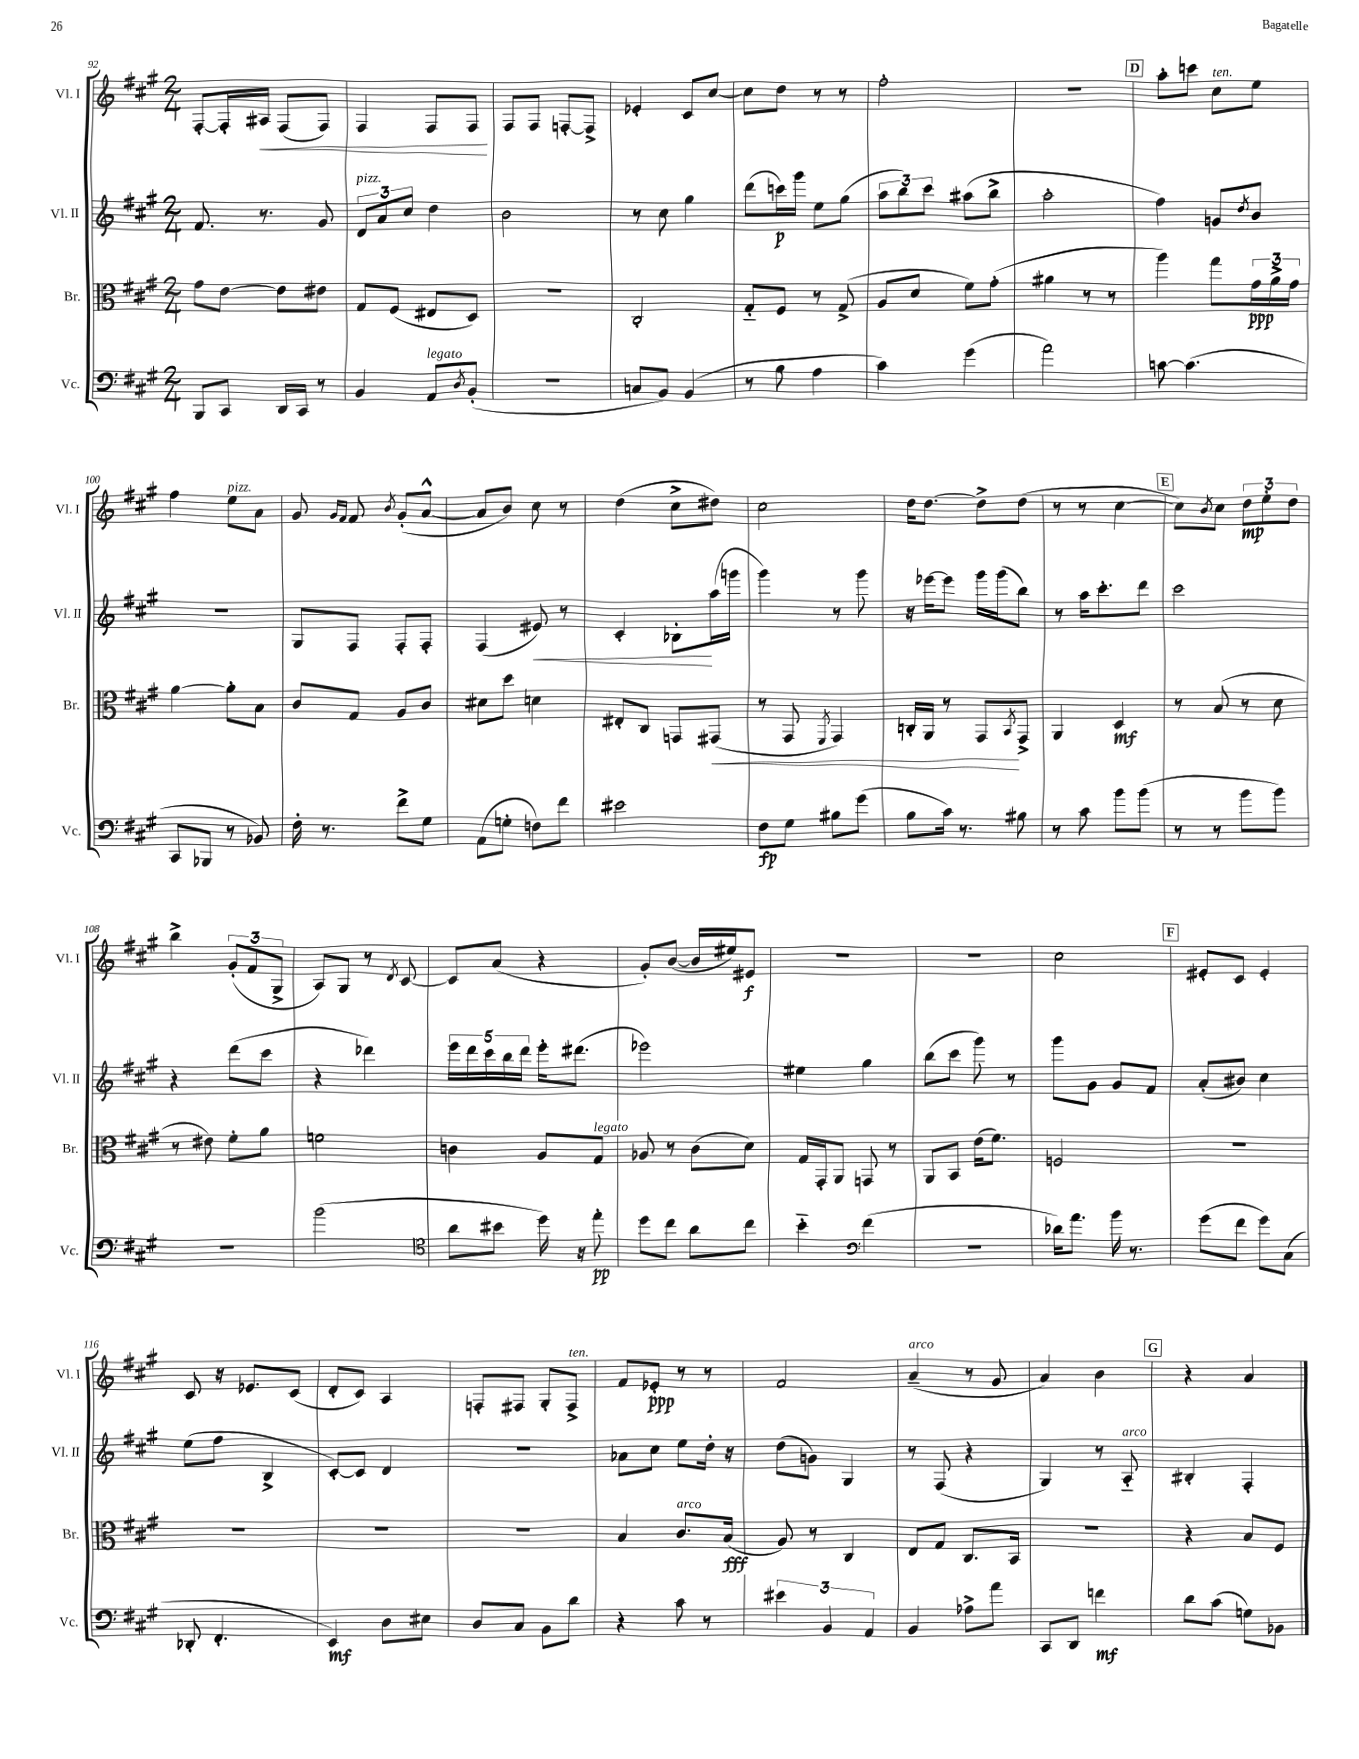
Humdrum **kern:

**kern	**dynam	**kern	**dynam	**kern	**dynam	**kern	**dynam
*part4	*part4	*part3	*part3	*part2	*part2	*part1	*part1
*staff4	*staff4	*staff3	*staff3	*staff2	*staff2	*staff1	*staff1
*I"Vc.	*	*I"Br.	*	*I"Vl. II	*	*I"Vl. I	*
*I'Vc.	*	*I'Br.	*	*I'Vl. II	*	*I'Vl. I	*
*clefF4	*	*clefC3	*	*clefG2	*	*clefG2	*
*k[f#c#g#]	*	*k[f#c#g#]	*	*k[f#c#g#]	*	*k[f#c#g#]	*
*M2/4	*	*M2/4	*	*M2/4	*	*M2/4	*
=92	=92	=92	=92	=92	=92	=92	=92
8BBB/L	.	8g#\L	.	8.f#/	.	[8F#'/L	.
8CC#/J	.	[8e\J	.	.	.	16F#'/L]	.
!	!	!	!	!	!	!	!LO:HP:b
.	.	.	.	8.r	.	16A#X/JJ	<
16DD/LL	.	8e\L]	.	.	.	(8F#/L	.
16CC#/JJ	.	.	.	.	.	.	.
8r	.	8e#X\J	.	8g#/	.	8F#/J)	.
=93	=93	=93	=93	=93	=93	=93	=93
!	!	!	!	!LO:TX:a:i:t=pizz.	!	!	!
4BB/	.	8G#/L	.	12d/L	.	4F#/	.
.	.	.	.	12a/	.	.	.
.	.	(8F#/J	.	.	.	.	.
.	.	.	.	12cc#/J	.	.	.
!LO:TX:a:i:t=legato	!	!	!	!	!	!	!
8AA/L	.	8E#X/L	.	4dd\	.	8F#/L	.
8qD/	.	.	.	.	.	.	.
(8BB'/J	.	8D/J)	.	.	.	8F#/J	.
.	.	.	.	.	.	.	[
=94	=94	=94	=94	=94	=94	=94	=94
2r	.	2r	.	2b\	.	8F#/L	.
.	.	.	.	.	.	8F#/J	.
.	.	.	.	.	.	[8Fn'/L	.
.	.	.	.	.	.	8F^/J]	.
=95	=95	=95	=95	=95	=95	=95	=95
8Cn/L	.	2C#'/	.	8r	.	4e-X'/	.
8BB/J)	.	.	.	8cc#\	.	.	.
(4BB/	.	.	.	4gg#\	.	8c#/L	.
.	.	.	.	.	.	[8cc#/J	.
=96	=96	=96	=96	=96	=96	=96	=96
8r	.	8G#/L	.	(8ddd\L	.	8cc#\L]	.
8B\	.	8F#/J	.	16cccn\L)	p	8dd\J	.
.	.	.	.	16ggg#\JJ	.	.	.
4A\	.	8r	.	8ee\L	.	8r	.
.	.	(8G#^/	.	(8gg#\J	.	8r	.
=97	=97	=97	=97	=97	=97	=97	=97
4c#\)	.	8A/L	.	12aa\L	.	2ff#'\	.
.	.	.	.	12bb\)	.	.	.
.	.	8d/J	.	.	.	.	.
.	.	.	.	12ccc#\J	.	.	.
(4g#\	.	8f#\L)	.	(8aa#X\L	.	.	.
.	.	(8g#'\J	.	8bb^\J	.	.	.
=98	=98	=98	=98	=98	=98	=98	=98
2a\)	.	4a#X\	.	2aa'\	.	2r	.
.	.	8r	.	.	.	.	.
.	.	8r	.	.	.	.	.
!!LO:REH:place=s1:t=D
=99	=99	=99	=99	=99	=99	=99	=99
[8cn\	.	4aa\)	.	4ff#\)	.	8aa'\L	.
(4.c\]	.	.	.	.	.	8cccn\J	.
!	!	!	!	!	!	!LO:TX:a:i:t=ten.	!
.	.	8gg#\L	.	8gn/L	.	8cc#\L	.
.	.	.	.	8qdd/	.	.	.
.	.	24g#\L	ppp	8b/J	.	8ee\J	.
.	.	24a^\	.	.	.	.	.
.	.	24g#\JJ	.	.	.	.	.
!!LO:LB:g=z
=100	=100	=100	=100	=100	=100	=100	=100
8CC#/L	.	[4a\	.	2r	.	4ff#\	.
8BBB-X/J	.	.	.	.	.	.	.
!	!	!	!	!	!	!LO:TX:a:i:t=pizz.	!
8r	.	8a'\L]	.	.	.	8ee\L	.
8BB-X/)	.	8B\J	.	.	.	8a\J	.
=101	=101	=101	=101	=101	=101	=101	=101
16F#'\	.	8c#/L	.	8G#/L	.	8g#/	.
8.r	.	.	.	.	.	.	.
.	.	.	.	.	.	16qqg#/LL	.
.	.	.	.	.	.	16qqf#/JJ	.
.	.	8G#/J	.	8F#/J	.	8f#/	.
.	.	.	.	.	.	8qb/	.
8f#^\L	.	8A/L	.	8F#'/L	.	(8g#'/L	.
8G#\J	.	8c#/J	.	8F#'/J	.	[8a^^/J	.
=102	=102	=102	=102	=102	=102	=102	=102
(8AA\L	.	8d#X\L	.	(4F#/	.	8a/L]	.
8Gn'\J	.	8dd\J	.	.	.	8b/J)	.
!	!	!	!	!	!LO:HP:b	!	!
8Fn\L)	.	4dn\	.	8e#X/)	<	8cc#\	.
8f#\J	.	.	.	8r	.	8r	.
=103	=103	=103	=103	=103	=103	=103	=103
2e#X\	.	8E#X'/L	.	4c#'/	.	(4dd\	.
.	.	8C#/J	.	.	.	.	.
.	.	8GGn/L	.	8B-X'\L	.	8cc#^\L	.
!	!	!	!LO:HP:b	!	!	!	!
.	.	(8GG#X/J	<	(16aa\L	[	8dd#X\J)	.
.	.	.	.	16gggn\JJ	.	.	.
=104	=104	=104	=104	=104	=104	=104	=104
8F#\L	fp	8r	.	4ggg#\)	.	2cc#\	.
8G#\J	.	8GG#/	.	.	.	.	.
.	.	8qFF#/	.	.	.	.	.
8B#X\L	.	4GG#/)	.	8r	.	.	.
(8g#\J	.	.	.	8ggg#\	.	.	.
=105	=105	=105	=105	=105	=105	=105	=105
8B\L	.	16Cn'/LL	.	16r	.	16dd\KL	.
.	.	16AA/JJ	.	[16eee-X\KL	.	[8.dd\J	.
16c#\Jk)	.	8r	.	8eee-\J]	.	.	.
8.r	.	.	.	.	.	.	.
.	.	8GG#/L	.	16ggg#\LL	.	8dd^\L]	.
.	.	.	.	(16ggg#\J	.	.	.
.	.	8qBB/	.	.	.	.	.
8B#X\	.	8GG#^/J	[	8bb\J)	.	(8dd\J	.
=106	=106	=106	=106	=106	=106	=106	=106
8r	.	4AA/	.	8r	.	8r	.
8c#\	.	.	.	16aa\KL	.	8r	.
.	.	.	.	8.ccc#'\	.	.	.
8b\L	.	4D/	mf	.	.	[4cc#\	.
(8b\J	.	.	.	8ddd\J	.	.	.
!!LO:REH:place=s1:t=E
=107	=107	=107	=107	=107	=107	=107	=107
8r	.	8r	.	2ccc#\	.	8cc#\L])	.
.	.	.	.	.	.	8qb/	.
8r	.	(8B/	.	.	.	8cc#\J	.
8b\L	.	8r	.	.	.	12dd\L	mp
.	.	.	.	.	.	12ee'\	.
8b\J)	.	8d\	.	.	.	.	.
.	.	.	.	.	.	12dd\J	.
!!LO:LB:g=z
=108	=108	=108	=108	=108	=108	=108	=108
2r	.	8r	.	4r	.	4bb^\	.
.	.	8e#X\)	.	.	.	.	.
.	.	8f#'\L	.	(8ddd\L	.	(12g#'/L	.
.	.	.	.	.	.	12f#/	.
.	.	8a\J	.	8ccc#\J	.	.	.
.	.	.	.	.	.	12G#^/J	.
=109	=109	=109	=109	=109	=109	=109	=109
(2b\	.	2fn\	.	4r	.	8A/L)	.
.	.	.	.	.	.	8G#/J	.
.	.	.	.	4ddd-X\)	.	8r	.
.	.	.	.	.	.	8qd/	.
.	.	.	.	.	.	[8c#/	.
=110	=110	=110	=110	=110	=110	=110	=110
*clefC4	*	*	*	*	*	*	*
8a\L	.	4cn\	.	20eee\LL	.	8c#/L]	.
.	.	.	.	20ddd\	.	.	.
.	.	.	.	20ccc#\	.	.	.
8b#X\J	.	.	.	.	.	(8a/J	.
.	.	.	.	20bb\	.	.	.
.	.	.	.	20ddd\JJ	.	.	.
16dd\)	.	8A/L	.	16eee'\KL	.	4r	.
16r	.	.	.	(8.ddd#X\J	.	.	.
!	!	!LO:TX:a:i:t=legato	!	!	!	!	!
8ee'\	pp	8G#/J	.	.	.	.	.
=111	=111	=111	=111	=111	=111	=111	=111
8dd\L	.	8A-X/	.	2eee-X\)	.	8g#'/L)	.
8cc#\J	.	8r	.	.	.	([8b/J	.
8a\L	.	(8c#\L	.	.	.	16b/LL]	.
.	.	.	.	.	.	16ee#X/J)	.
8cc#\J	.	8d\J)	.	.	.	8e#X/J	f
=112	=112	=112	=112	=112	=112	=112	=112
4b\	.	16G#/LL	.	4ee#X\	.	2r	.
.	.	16GG#'/J	.	.	.	.	.
.	.	8AA/J	.	.	.	.	.
*clefF4	*	*	*	*	*	*	*
(4f#\	.	8GGn/	.	4gg#\	.	.	.
.	.	8r	.	.	.	.	.
=113	=113	=113	=113	=113	=113	=113	=113
2r	.	8AA/L	.	(8bb\L	.	2r	.
.	.	8BB/J	.	8ccc#\J	.	.	.
.	.	(16e\KL	.	8ggg#\)	.	.	.
.	.	8.f#\J)	.	.	.	.	.
.	.	.	.	8r	.	.	.
=114	=114	=114	=114	=114	=114	=114	=114
16d-X\KL)	.	2Fn/	.	8ggg#\L	.	2cc#\	.
8.a\J	.	.	.	.	.	.	.
.	.	.	.	8g#\J	.	.	.
16b\	.	.	.	8g#/L	.	.	.
8.r	.	.	.	.	.	.	.
.	.	.	.	8f#/J	.	.	.
!!LO:REH:place=s1:t=F
=115	=115	=115	=115	=115	=115	=115	=115
(8g#\L	.	2r	.	(8a'/L	.	8e#X'/L	.
8f#\J	.	.	.	8b#X/J)	.	8c#/J	.
8g#\L)	.	.	.	4cc#\	.	4e#'/	.
(8C#\J	.	.	.	.	.	.	.
!!LO:LB:g=z
=116	=116	=116	=116	=116	=116	=116	=116
8DD-X'/	.	2r	.	(8ee\L	.	8c#/	.
4.FF#'/	.	.	.	8ff#\J	.	16r	.
.	.	.	.	.	.	8.e-X/L	.
.	.	.	.	4B^/	.	.	.
.	.	.	.	.	.	(8c#/J	.
=117	=117	=117	=117	=117	=117	=117	=117
4EE/)	mf	2r	.	[8c#'/L)	.	8d'/L	.
.	.	.	.	8c#/J]	.	8c#/J)	.
8D\L	.	.	.	4d/	.	4A/	.
8E#X\J	.	.	.	.	.	.	.
=118	=118	=118	=118	=118	=118	=118	=118
8D/L	.	2r	.	2r	.	8Fn'/L	.
8C#/J	.	.	.	.	.	8F#X/J	.
8BB\L	.	.	.	.	.	8G#'/L	.
!	!	!	!	!	!	!LO:TX:a:i:t=ten.	!
8d\J	.	.	.	.	.	8F#^/J	.
=119	=119	=119	=119	=119	=119	=119	=119
4r	.	4B/	.	8a-X\L	.	8f#/L	.
.	.	.	.	8cc#\J	.	8e-X'/J	ppp
!	!	!LO:TX:a:i:t=arco	!	!	!	!	!
8c#\	.	8.c#/L	.	8ee\L	.	8r	.
8r	.	.	.	16dd'\Jk	.	8r	.
.	.	(16B/Jk	fff	16r	.	.	.
=120	=120	=120	=120	=120	=120	=120	=120
6e#X\	.	8A/)	.	(8dd\L	.	2f#/	.
.	.	8r	.	8gn\J)	.	.	.
6BB/	.	.	.	.	.	.	.
.	.	4C#/	.	4G#/	.	.	.
6AA/	.	.	.	.	.	.	.
=121	=121	=121	=121	=121	=121	=121	=121
!	!	!	!	!	!	!LO:TX:a:i:t=arco	!
4BB/	.	8E/L	.	8r	.	(4a~/	.
.	.	8G#/J	.	(8F#/	.	.	.
8A-X^\L	.	8.C#/L	.	4r	.	8r	.
8a\J	.	.	.	.	.	8g#/	.
.	.	16BB/Jk	.	.	.	.	.
=122	=122	=122	=122	=122	=122	=122	=122
8CC#/L	.	2r	.	4G#/)	.	4a/)	.
8DD/J	.	.	.	.	.	.	.
4fn\	mf	.	.	8r	.	4b\	.
!	!	!	!	!LO:TX:a:i:t=arco	!	!	!
.	.	.	.	8A/	.	.	.
!!LO:REH:place=s1:t=G
=123	=123	=123	=123	=123	=123	=123	=123
8d\L	.	4r	.	4B#X'/	.	4r	.
(8c#\J	.	.	.	.	.	.	.
8Gn\L)	.	8B/L	.	4F#'/	.	4a/	.
8BB-X\J	.	8F#/J	.	.	.	.	.
==	==	==	==	==	==	==	==
*-	*-	*-	*-	*-	*-	*-	*-
